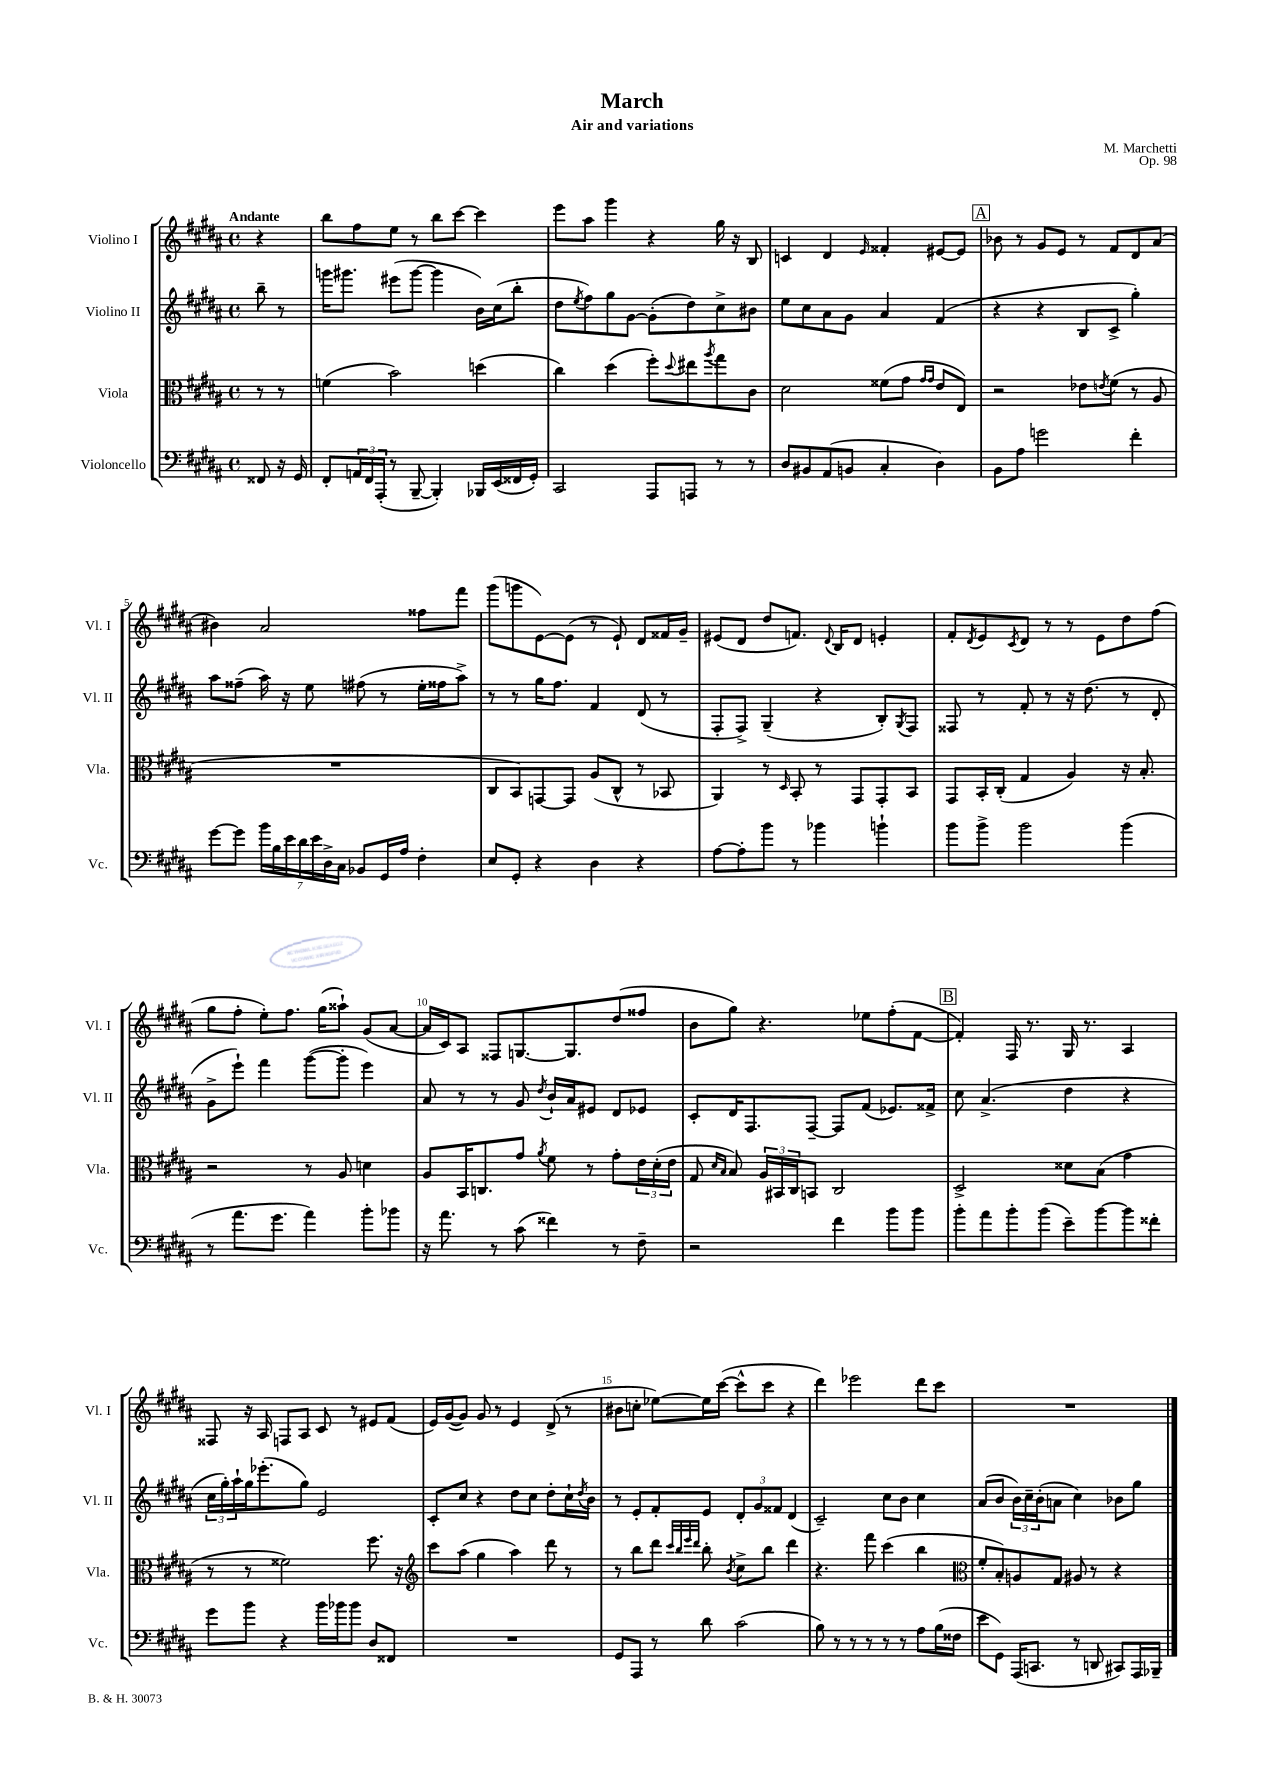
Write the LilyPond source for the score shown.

\header { title = "March" composer = "M. Marchetti" subtitle = "Air and variations" opus = "Op. 98" }
<<
\new StaffGroup <<
\new Staff = "s0" \with { instrumentName = "Violino I" shortInstrumentName = "Vl. I" } {
    \clef treble \key b \major \defaultTimeSignature \time 4/4 \partial 4 \tempo "Andante"
    r4 |
    b''8 fis''8 e''8 r8 b''8 cis'''8~ cis'''4 |
    e'''8 ais''8 gis'''4 r4 gis''16 r16 b8 |
    c'4 dis'4 \grace { e'16 } fisis'4-. eis'8~ eis'8 |
    \mark \markup { \box "A" } bes'8 r8 gis'8 e'8 r8 fis'8 dis'8 ais'8( |
    bis'4) ais'2 fisis''8 fis'''8 |
    gis'''8( g'''8 e'8~) e'8( r8 e'8-!) dis'8 fisis'16 gis'16-- |
    eis'8( dis'8 dis''8 f'8.) \appoggiatura { dis'8 } b16 dis'8 e'4-. |
    fis'8-. \acciaccatura { dis'8 } e'8 \acciaccatura { cis'8 } dis'8 r8 r8 e'8 dis''8 fis''8( |
    gis''8 fis''8-. e''8-.) fis''8. gis''16( aisis''8-!) gis'8( ais'8~ |
    ais'16 cis'16) ais8 fisis8 g8.~ g8. dis''8( fisis''8 |
    b'8 gis''8) r4. ees''8 fis''8-.( fis'8~ |
    \mark \markup { \box "B" } fis'4-.) fis16 r8. gis16 r8. ais4 |
    fisis8 r16 ais16 f8 ais8 cis'8 r8 eis'8 fis'8( |
    e'16) gis'16~( gis'8) gis'8 r8 e'4 dis'8->( r8 |
    bis'8 c''8-. ees''8~) ees''16 cis'''16~( cis'''8-^ cis'''8 r4 |
    dis'''4) ees'''2 dis'''8 cis'''8 |
    R1 \bar "|." |
}
\new Staff = "s1" \with { instrumentName = "Violino II" shortInstrumentName = "Vl. II" } {
    \clef treble \key b \major \defaultTimeSignature \time 4/4 \partial 4
    b''8-- r8 |
    g'''16 gis'''8. eis'''8( gis'''8~ gis'''4 b'16) cis''16( b''8-. |
    dis''8 \acciaccatura { e''8 } fis''8) gis''8 gis'8~ gis'8-.( dis''8) cis''8-> bis'8 |
    e''8 cis''8 ais'8 gis'8 ais'4 fis'4( |
    \mark \markup { \box "A" } r4 r4 b8 cis'8-> gis''4-.) |
    ais''8 fisis''8--( ais''16) r16 e''8 fis''8( r8 e''16-. fisis''16 ais''8->) |
    r8 r8 gis''16 fis''8. fis'4 dis'8( r8 |
    fis8-. fis8->) gis4--( r4 b8-.) \acciaccatura { gis8 } fis8 |
    fisis8 r8 fis'8-. r8 r16 dis''8.( r8 dis'8-. |
    gis'8-> e'''8-!) fis'''4 gis'''8~( gis'''8-. e'''4) |
    ais'8 r8 r8 gis'8 \acciaccatura { dis''8 } b'16-! ais'16 eis'8 dis'8 ees'8 |
    cis'8-. dis'16 fis8. fis8~-- fis8 fis'8( ees'8.) fisis'16-> |
    \mark \markup { \box "B" } cis''8 ais'4.->( dis''4 r4 |
    \tuplet 3/2 { cis''16 gis''16-.) ais''16-! } gis''16 ees'''8.-.( gis''8) e'2 |
    cis'8-. cis''8 r4 dis''8 cis''8 dis''8-. cis''16-! \acciaccatura { dis''8 } b'16 |
    r8 e'8-. fis'8-. e'8 \tuplet 3/2 { dis'8-. gis'8 fisis'8 } dis'4( |
    cis'2--) cis''8 b'8 cis''4 |
    ais'8( b'8 \tuplet 3/2 { b'16) cis''16-- b'16-.( } a'8 cis''4) bes'8 gis''8 \bar "|." |
}
\new Staff = "s2" \with { instrumentName = "Viola" shortInstrumentName = "Vla." } {
    \clef alto \key b \major \defaultTimeSignature \time 4/4 \partial 4
    r8 r8 |
    f'4( b'2) d''4( |
    cis''4) dis''4( fis''8-.) \appoggiatura { dis''8 } eis''8 \acciaccatura { ais''8 } gis''8 cis'8 |
    dis'2 fisis'8( gis'8 \grace { gis'16 gis'16 } e'8 e8) |
    \mark \markup { \box "A" } r2 ees'8 \acciaccatura { e'8 } fis'8( r8 ais8 |
    R1 |
    cis8 b,8) g,8~ g,8 ais8( cis8-^ r8 bes,8 |
    ais,4) r8 \grace { dis16 } b,8-. r8 gis,8 gis,8-. b,8 |
    gis,8 b,16-. cis16-.( gis4 ais4) r16 b8.-. |
    r2 r8 ais8 d'4 |
    ais8 b,16 c8. gis'8 \acciaccatura { ais'8 } fis'8 r8 gis'8-. \tuplet 3/2 { e'16 dis'16-.( e'16 } |
    gis8 \grace { dis'16 b16 } b8) \tuplet 3/2 { ais16 bis,16 cis16 } b,8 cis2 |
    \mark \markup { \box "B" } dis2-> disis'8 b8( gis'4 |
    r8 r8 fisis'2) fis''8. r16 |
    \clef treble cis'''8 ais''8( gis''4 ais''4) dis'''8 r8 |
    r8 b''8 dis'''8 \grace { cis'''32 b''32 e'''32 dis'''32 } b''8-. \acciaccatura { b'8 } cis''8-> b''8 dis'''4 |
    r4. fis'''8 cis'''4( b''4 |
    \clef alto fis'8-. b8-.) a8 gis8 ais8 r8 r4 \bar "|." |
}
\new Staff = "s3" \with { instrumentName = "Violoncello" shortInstrumentName = "Vc." } {
    \clef bass \key b \major \defaultTimeSignature \time 4/4 \partial 4
    fisis,8 r16 gis,16 |
    fis,8-. \tuplet 3/2 { a,16 fis,16 ais,,16-.( } r8 b,,8~-- b,,4-.) bes,,16 e,16( fisis,16 gis,16-.) |
    cis,2 ais,,8 a,,8 r8 r8 |
    dis8 bis,8 ais,8( b,8 cis4-. dis4) |
    \mark \markup { \box "A" } b,8 ais8 g'2 fis'4-. |
    gis'8~ gis'8 \tuplet 7/4 { b'16 b16 e'16 dis'16 e'16 dis16-> cis16 } bes,8 gis,16 ais16 fis4-. |
    e8 gis,8-. r4 dis4 r4 |
    ais8~ ais8-. b'8 r8 bes'4 b'4-! |
    b'8 b'8-> b'2 b'4( |
    r8 ais'8. gis'8. ais'4) b'8-. bes'8 |
    r16 ais'8. r8 cis'8( fisis'4) r8 fis8-- |
    r2 fis'4 b'8 b'8 |
    \mark \markup { \box "B" } b'8-. ais'8 b'8-. b'8( e'8--) b'8~ b'8 fisis'8-. |
    gis'8 b'8 r4 b'16 bes'16 bes'8 dis8 fisis,8 |
    R1 |
    gis,8 ais,,8 r8 dis'8 cis'2( |
    b8) r8 r8 r8 r8 r8 ais8 b16( fisis16 |
    e'8 gis,8) ais,,16( c,8. r8 d,8 cis,8) ais,,16 bes,,16-- \bar "|." |
}
>>
>>
\layout { \context { \Score \override BarNumber.break-visibility = ##(#f #t #t) barNumberVisibility = #(every-nth-bar-number-visible 5) } }
